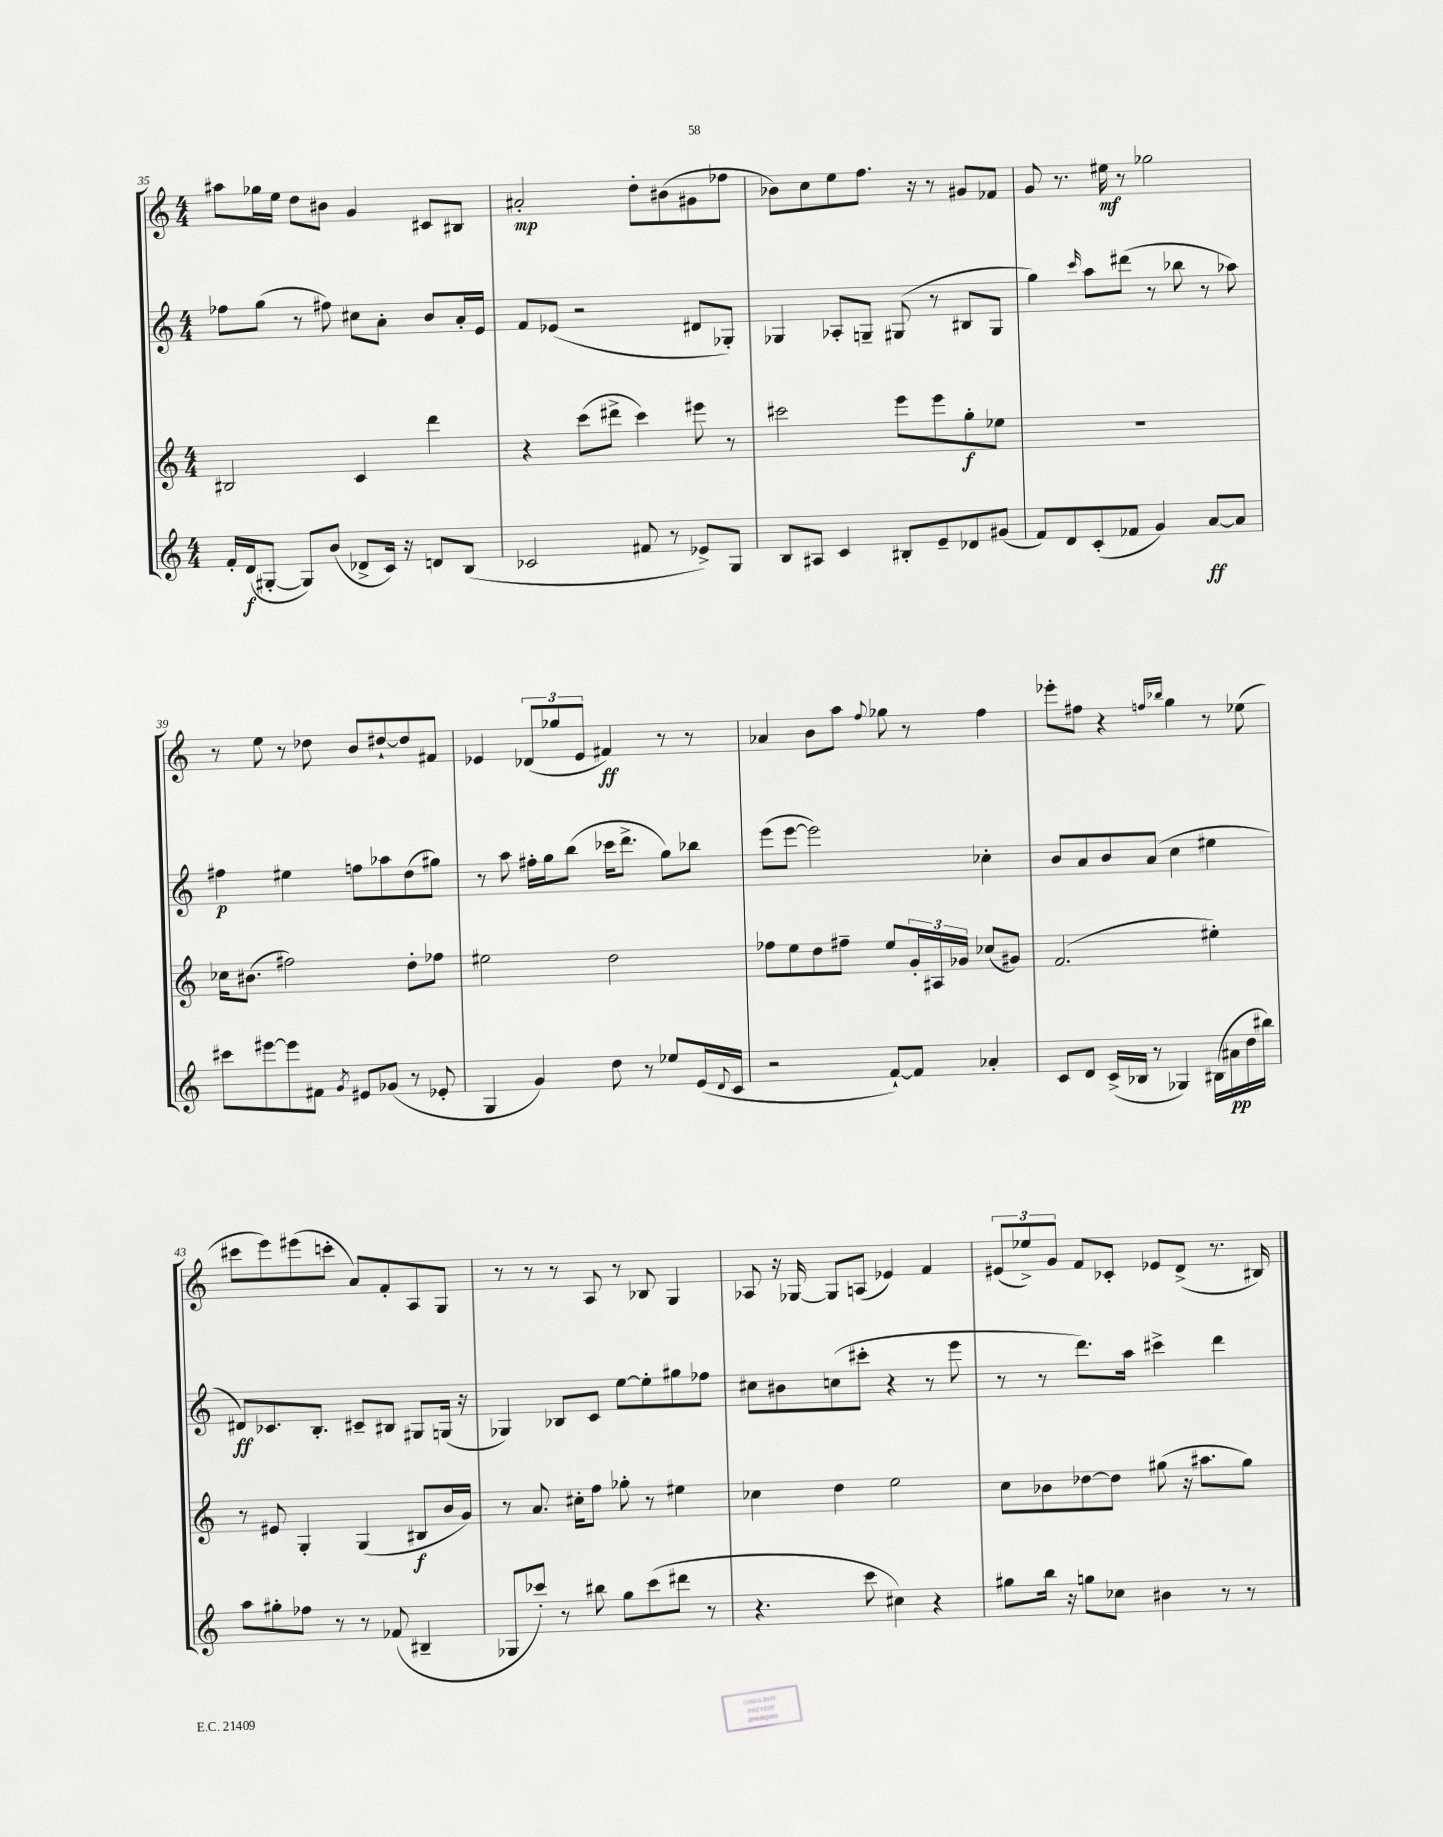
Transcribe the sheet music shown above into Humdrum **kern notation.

**kern	**dynam	**kern	**dynam	**kern	**dynam	**kern	**dynam
*part4	*part4	*part3	*part3	*part2	*part2	*part1	*part1
*staff4	*staff4	*staff3	*staff3	*staff2	*staff2	*staff1	*staff1
*clefG2	*	*clefG2	*	*clefG2	*	*clefG2	*
*k[]	*	*k[]	*	*k[]	*	*k[]	*
*M4/4	*	*M4/4	*	*M4/4	*	*M4/4	*
=35	=35	=35	=35	=35	=35	=35	=35
16f'/LL	.	2B#X/	.	8ff-X\L	.	8aa#X\L	.
(16d/J	f	.	.	.	.	.	.
[8G#X'/J	.	.	.	(8gg\J	.	16gg-X\L	.
.	.	.	.	.	.	16ee\JJ	.
8G#/L])	.	.	.	8r	.	8dd\L	.
(8b/J	.	.	.	8ff#X\)	.	8b#X\J	.
8d-X^/L	.	4c/	.	8cc#X\L	.	4g/	.
16c/Jk)	.	.	.	8a'\J	.	.	.
16r	.	.	.	.	.	.	.
8dn/L	.	4ddd\	.	8b/L	.	8c#X/L	.
(8B/J	.	.	.	16a'/L	.	8B#X/J	.
.	.	.	.	16e/JJ	.	.	.
=36	=36	=36	=36	=36	=36	=36	=36
2c-X/	.	4r	.	8f/L	.	2a#X'/	mp
.	.	.	.	(8e-X/J	.	.	.
.	.	(8ccc\L	.	2r	.	.	.
.	.	8ddd#X^\J	.	.	.	.	.
8f#X/	.	4ccc\)	.	.	.	8dd'\L	.
8r	.	.	.	.	.	(8b#X\	.
8e-X^/L)	.	8eee#X\	.	8d#X/L	.	8g#X\	.
8G/J	.	8r	.	8G-X'/J)	.	8ff-X\J	.
=37	=37	=37	=37	=37	=37	=37	=37
8B/L	.	2ccc#X\	.	4G-X/	.	8b-X\L)	.
8A#X/J	.	.	.	.	.	8cc\	.
4c/	.	.	.	8A-X'/L	.	8ee\	.
.	.	.	.	8Gn~/J	.	8.ff\J	.
8B#X'/L	.	8eee\L	.	(8G#X/	.	.	.
.	.	.	.	.	.	16r	.
8e~/	.	8eee\	.	8r	.	8r	.
8d-X/	.	8gg'\	f	8B#X/L	.	8g#X/L	.
(8g#X/J	.	8ee-X\J	.	8G#/J	.	8f-X/J	.
=38	=38	=38	=38	=38	=38	=38	=38
8f/L)	.	1r	.	4gg\)	.	8g/	.
8d/	.	.	.	.	.	8.r	.
.	.	.	.	16qqccc/	.	.	.
(8c'/	.	.	.	8aa\L	.	.	.
.	.	.	.	.	.	16ee#X\	mf
8f-X/J	.	.	.	(8ddd#X\J	.	8r	.
4g/)	.	.	.	8r	.	2gg-X\	.
.	.	.	.	8bb-X\	.	.	.
[8a/L	ff	.	.	8r	.	.	.
8a/J]	.	.	.	8aa-X\)	.	.	.
!!LO:LB:g=z
=39	=39	=39	=39	=39	=39	=39	=39
8ccc#X\L	.	16cc-X\KL	.	4ff#X\	p	8r	.
.	.	(8.b#X\J	.	.	.	.	.
[8eee#X\	.	.	.	.	.	8ee\	.
8eee#\]	.	2ff#X\)	.	4ee#X\	.	8r	.
8f#X\J	.	.	.	.	.	8dd-X\	.
8qg/	.	.	.	.	.	.	.
8e#X/L	.	.	.	8ffn\L	.	8b/L	.
(8g-X/J	.	.	.	8aa-X\	.	[8dd#X`/	.
8r	.	8dd'\L	.	(8dd\	.	8dd#/]	.
8e-X'/	.	8ff-X\J	.	8gg#X\J)	.	8f#X/J	.
=40	=40	=40	=40	=40	=40	=40	=40
4G/	.	2ee#X\	.	8r	.	4e-X/	.
.	.	.	.	8aa\	.	.	.
4g/)	.	.	.	16ff#X'\LL	.	(12d-X/L	.
.	.	.	.	16gg\J	.	.	.
.	.	.	.	.	.	12gg-X/	.
.	.	.	.	(8bb\J	.	.	.
.	.	.	.	.	.	12e-/J	.
8dd\	.	2dd\	.	16ccc-X\KL	.	4f#X/)	ff
.	.	.	.	8.ddd^\J	.	.	.
8r	.	.	.	.	.	.	.
8ee-X/L	.	.	.	8gg\L)	.	8r	.
(16e/L	.	.	.	8bb-X\J	.	8r	.
8qqd/	.	.	.	.	.	.	.
16c/JJ	.	.	.	.	.	.	.
=41	=41	=41	=41	=41	=41	=41	=41
2r	.	8ff-X\L	.	(8eee\L	.	4a-X/	.
.	.	8ee\	.	[8eee\J	.	.	.
.	.	8dd\	.	2eee\])	.	8b\L	.
.	.	8ff#X~\J	.	.	.	8aa\J	.
.	.	.	.	.	.	8qqff/	.
[8f`/L)	.	8ee/L	.	.	.	8gg-X\	.
8f/J]	.	24g'/L	.	.	.	8r	.
.	.	24A#X/	.	.	.	.	.
.	.	24g-X/JJ	.	.	.	.	.
4a-X'/	.	(8cc-X/L	.	4cc-X'\	.	4ff\	.
.	.	8g#X/J)	.	.	.	.	.
=42	=42	=42	=42	=42	=42	=42	=42
8c/L	.	(2.f/	.	8b/L	.	8eee-X'\L	.
8d/J	.	.	.	8a/	.	8ff#X\J	.
(16c^/LL	.	.	.	8b/	.	4r	.
16B-X/JJ	.	.	.	.	.	.	.
8r	.	.	.	(8a/J	.	.	.
.	.	.	.	.	.	16qqffn/LL	.
.	.	.	.	.	.	16qqbb-X/JJ	.
4G-X/)	.	.	.	4cc\	.	4gg\	.
(16B#X\LL	.	4ee#X'\)	.	4ee#X\	.	8r	.
16a#X\	pp	.	.	.	.	.	.
16dd\	.	.	.	.	.	(8ee-X\	.
16bb#X\JJ)	.	.	.	.	.	.	.
!!LO:LB:g=z
=43	=43	=43	=43	=43	=43	=43	=43
8aa\L	.	8r	.	8d#X/L)	ff	8ccc#X\L	.
8gg#X'\	.	8e#X/	.	8.c-X/	.	8eee\)	.
8ff-X\J	.	4G'/	.	.	.	(8eee#X\	.
.	.	.	.	8.B'/J	.	.	.
8r	.	.	.	.	.	8cccn'\J	.
8r	.	(4G/	.	8c#X~/L	.	8a/L)	.
(8f-X/	.	.	.	8B#X/J	.	8f'/	.
4B#X~/	.	8B#X/L	f	8G#X/L	.	8A/	.
.	.	16b/L	.	(16Gn/Jk	.	8G/J	.
.	.	16g/JJ)	.	16r	.	.	.
=44	=44	=44	=44	=44	=44	=44	=44
8G-X/L	.	8r	.	4G-X/)	.	8r	.
8ccc-X'/J)	.	8.a/	.	.	.	8r	.
8r	.	.	.	8B-X/L	.	8r	.
.	.	16cc#X'\KL	.	.	.	.	.
8bb#X\	.	8ff\J	.	8c/J	.	8A/	.
8gg\L	.	8gg-X'\	.	[8ee\L	.	8r	.
(8ccc-\	.	8r	.	8ee'\]	.	8B-X/	.
8ddd#X\J	.	4ee#X\	.	8gg#X\	.	4G/	.
8r	.	.	.	8ff-X\J	.	.	.
=45	=45	=45	=45	=45	=45	=45	=45
4.r	.	4cc-X\	.	8cc#X\L	.	8A-X/	.
.	.	.	.	8b#X\	.	16r	.
.	.	.	.	.	.	[16G-X/	.
.	.	4dd\	.	(8ccn\	.	8G-/L]	.
8ccc\	.	.	.	8ccc#X'\J	.	(8An/J	.
4cc#X\)	.	2ee\	.	4r	.	4e-X/)	.
4r	.	.	.	8r	.	4f/	.
.	.	.	.	8eee\	.	.	.
=46	=46	=46	=46	=46	=46	=46	=46
8gg#X\L	.	8cc\L	.	8r	.	(12e#X/L	.
.	.	.	.	.	.	12ee-X^/)	.
16bb\Jk	.	8b-X\	.	8r	.	.	.
.	.	.	.	.	.	12g/J	.
16r	.	.	.	.	.	.	.
8ggn\L	.	[8dd-X\	.	8.ddd\L)	.	8f/L	.
8cc-X\J	.	8dd-\J]	.	.	.	8c-X'/J	.
.	.	.	.	16aa\Jk	.	.	.
4b#X\	.	(8gg#X\	.	4ccc#X^\	.	8e-X/L	.
.	.	16r	.	.	.	(8d^/J	.
.	.	8.aa#X\L	.	.	.	.	.
8r	.	.	.	4ddd\	.	8.r	.
8r	.	8gg#\J)	.	.	.	.	.
.	.	.	.	.	.	16B#X/)	.
==	==	==	==	==	==	==	==
*-	*-	*-	*-	*-	*-	*-	*-
